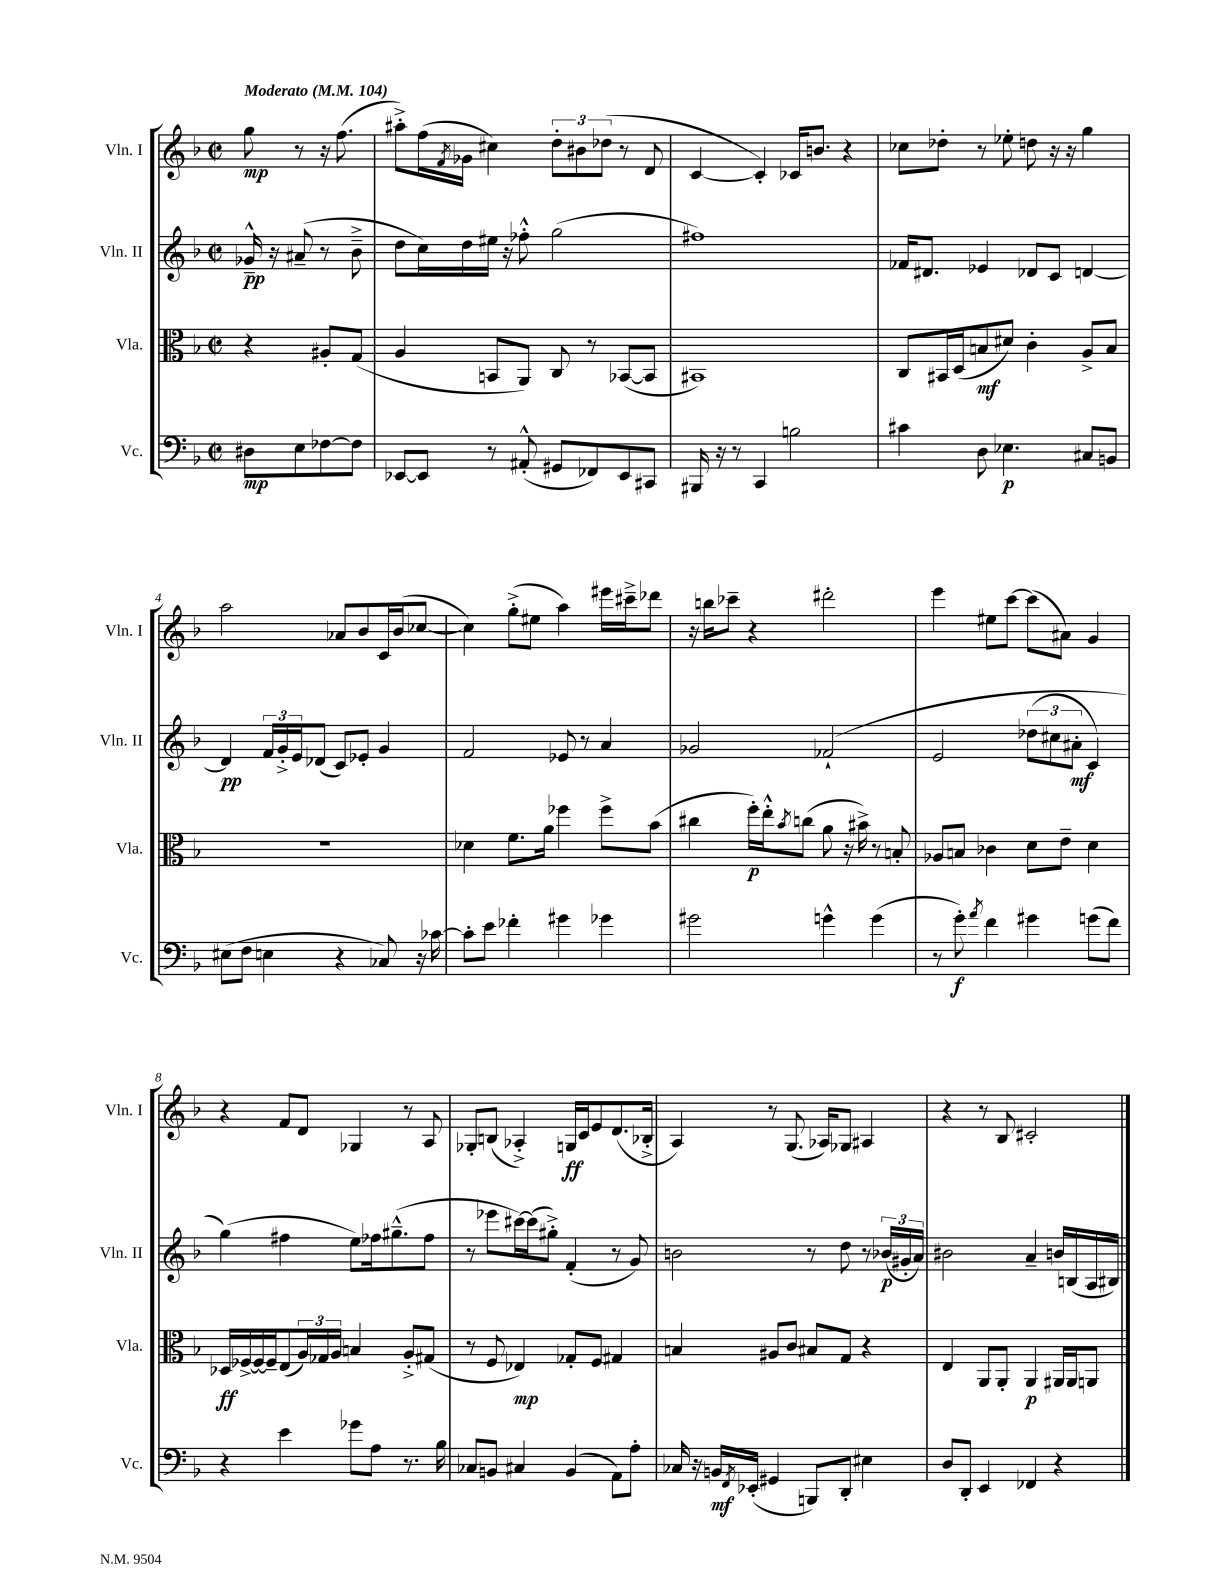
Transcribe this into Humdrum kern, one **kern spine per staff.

**kern	**kern	**kern	**kern
*staff4	*staff3	*staff2	*staff1
*clefF4	*clefC3	*clefG2	*clefG2
*k[b-]	*k[b-]	*k[b-]	*k[b-]
*M2/2	*M2/2	*M2/2	*M2/2
*met(c|)	*met(c|)	*met(c|)	*met(c|)
*MM104	*MM104	*MM104	*MM104
8D#	4r	16g-~^^	8gg
.	.	16r	.
8E	.	(8a#~	8r
[8F-	8A#'	8r	16r
.	.	.	(8.ff
8F-]	(8G	8b-~^	.
=	=	=	=
[8EE-	4A	8dd	8aa#'^)
8EE-]	.	16cc)	(16ff
.	.	.	8qf
.	.	16dd	16g-
8r	8BB	16ee#	4cc#)
.	.	16r	.
(8AA#'^^	8AA)	8ff-'^^	.
8GG#	8C	(2gg	12dd'
.	.	.	12b#
8FF-)	8r	.	.
.	.	.	(12dd-
8EE-	([8BB-	.	8r
8CC#	8BB-]	.	8d
=	=	=	=
16BBB#	1BB#)	1ff#)	[4c
16r	.	.	.
8r	.	.	.
4CC	.	.	4c'])
2B	.	.	16c-
.	.	.	8.b
.	.	.	4r
=	=	=	=
4c#	8C	16f-	8cc-
.	.	8.d#	.
.	16BB#	.	8dd-'
.	(16D	.	.
8D	8B	4e-	8r
4.E-	8d#)	.	8ee-'
.	4c'	8d-	8dd
.	.	8c	16r
.	.	.	16r
8C#	8A^	[4d	4gg
8BB	8B	.	.
=	=	=	=
(8E#	1r	4d]	2aa
8F	.	.	.
4E	.	24f	.
.	.	24g'^	.
.	.	24e	.
.	.	(8d-	.
4r	.	8c)	8a-
.	.	8e-'	8b-
8C-)	.	4g	16c
.	.	.	(16b-
16r	.	.	[8cc-
[16c-	.	.	.
=	=	=	=
8c-']	4d-	2f	4cc-])
8e	.	.	.
4f-'	8.f	.	(8gg'^
.	.	.	8ee#
.	16a	.	.
4g#	4ff-	8e-	4aa)
.	.	8r	.
4g-	8ff-^	4a	16eee#
.	.	.	16ccc#~^
.	(8b-	.	8ddd-
=	=	=	=
2g#	4cc#	2g-	16r
.	.	.	16bb
.	.	.	8ccc-~
.	16ff')	.	4r
.	16ee'^^	.	.
.	8qb-	.	.
.	(8cc	.	.
4g^^	8a	&(2f-`	2ddd#'
.	16r	.	.
.	16b#^)	.	.
(4g	8r	.	.
.	8B'	.	.
=	=	=	=
8r	8A-	2e	4eee
8g')	8B	.	.
8qa	.	.	.
4f	4c-	.	8ee#
.	.	.	[8ccc
4g#	8d	(12dd-	(8ccc]
.	.	12cc#	.
.	8e~	.	8a#)
.	.	12a#'	.
(8g	4d	4c)	4g
8f)	.	.	.
=	=	=	=
4r	16D-	(4gg&)	4r
.	[16F-^	.	.
.	16F-_	.	.
.	16F-~]	.	.
4e	(8E	4ff#	8f
.	24A)	.	8d
.	24G-	.	.
.	24A	.	.
8g-	4B	8ee)	4G-
8A	.	16ff-	.
.	.	(8.gg#~^^	.
8.r	8A'^	.	8r
.	(8G#	8ff-	8A
16B-	.	.	.
=	=	=	=
8C-	8r	8r	8G-'
8BB	8F	8eee-	(8B
4C#	4E-)	[16ccc#)	4A-'^)
.	.	(16ccc#]	.
.	.	8gg#'^)	.
(4BB	8G-'	(4f'	16G
.	.	.	16c
.	8F	.	8e
8AA)	4G#	8r	(8.d
8A'	.	8g)	.
.	.	.	16B-'^
=	=	=	=
16C-	4B	2b	4A)
16r	.	.	.
16BB	.	.	.
8qFF	.	.	.
(16EE-'	.	.	.
4GG#	8A#	.	8r
.	8c	.	(8.G
8BBB)	8B#	8r	.
.	.	.	16A-)
8DD'	8G	8dd	8G-
4E#	4r	8r	4A#
.	.	(24b-	.
.	.	24g#'	.
.	.	24a)	.
=	=	=	=
8D	4E	2b#	4r
8DD'	.	.	.
4EE	8AA	.	8r
.	8AA'	.	8B-
4FF-	4AA	4a~	2c#'
4r	16AA#	16b	.
.	16AA#	(16B	.
.	8AA	16A	.
.	.	16B#)	.
==	==	==	==
*-	*-	*-	*-
